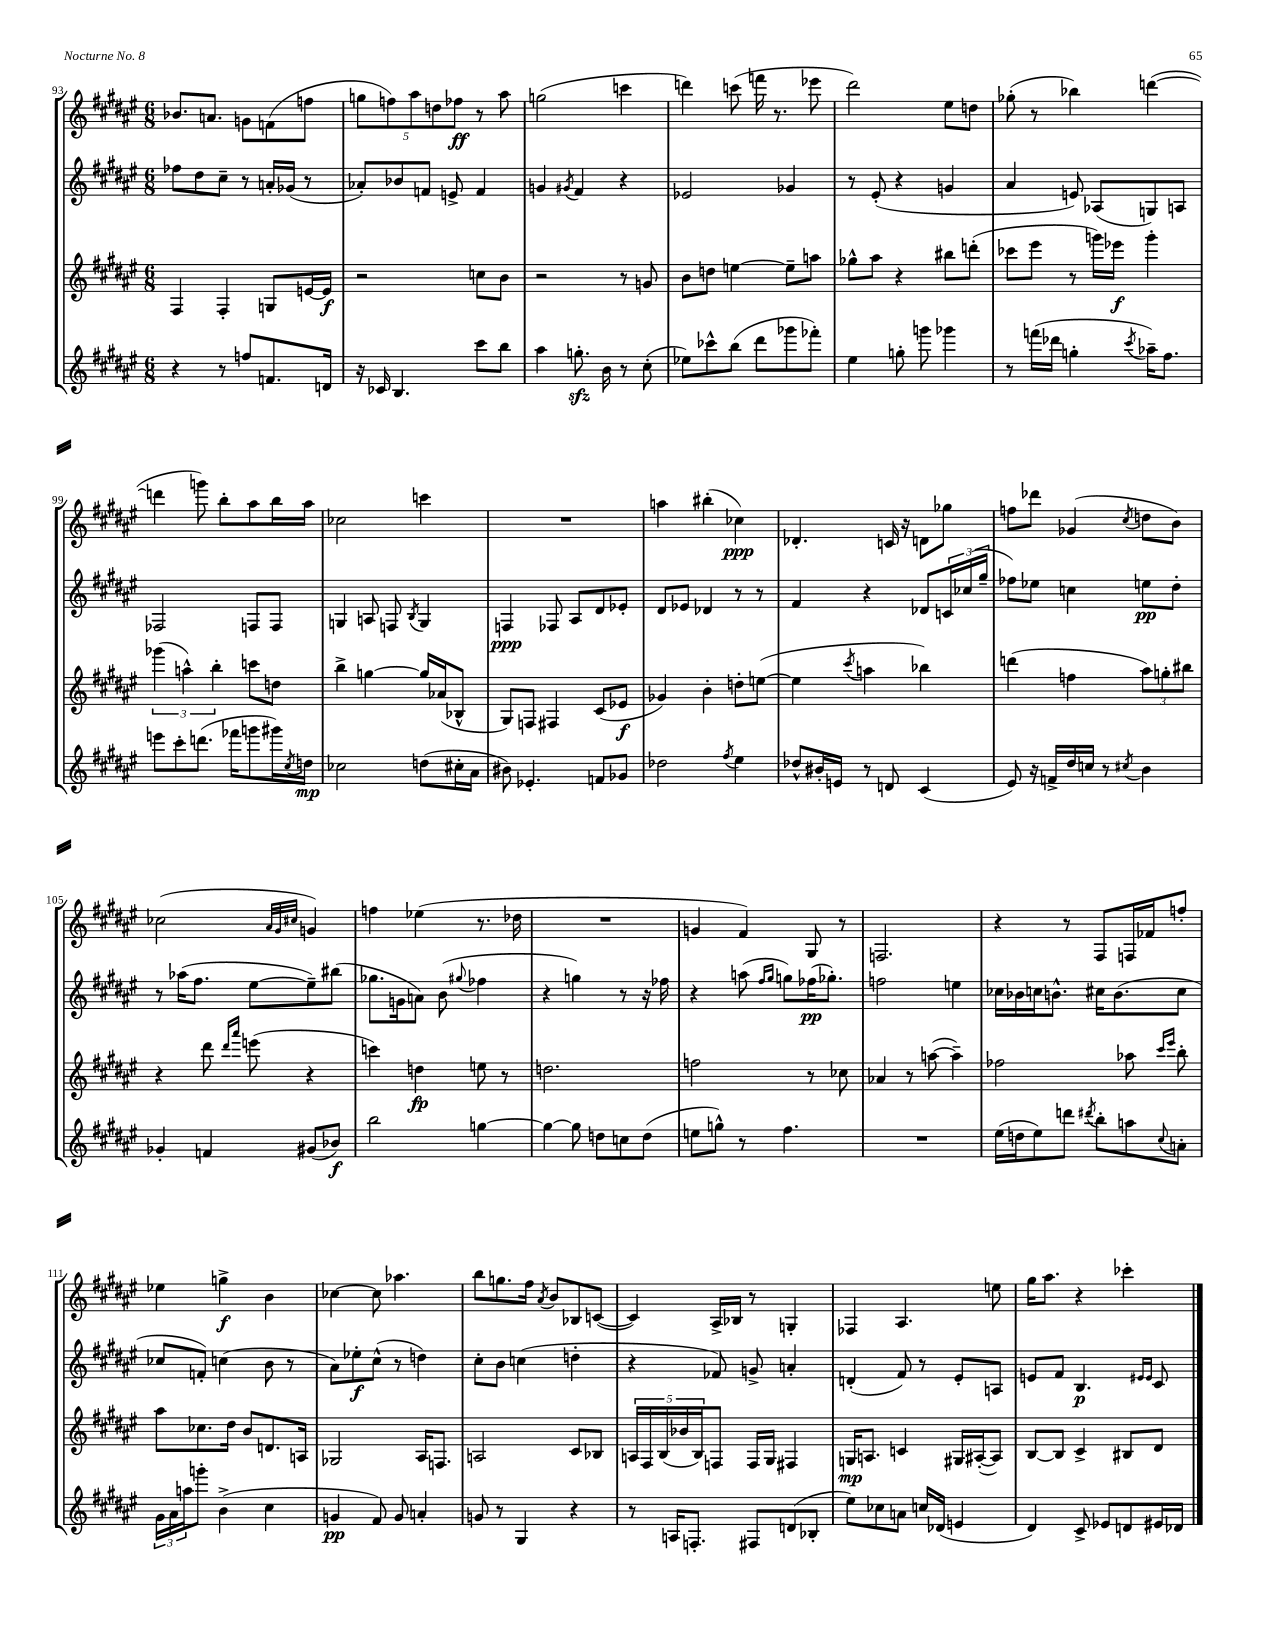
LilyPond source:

<<
\new StaffGroup <<
\new Staff = "s0" {
    \clef treble \key fis \major \numericTimeSignature \time 6/8
    bes'8. a'8. g'8 f'8( f''8 |
    \tuplet 5/4 { g''8 f''8) ais''8 d''8 fes''8\ff } r8 ais''8 |
    g''2( c'''4 |
    d'''4) c'''8( f'''16 r8. ees'''8 |
    dis'''2) eis''8 d''8 |
    ges''8-.( r8 bes''4) d'''4~( |
    d'''4 g'''8) b''8-. ais''8 b''16 ais''16 |
    ces''2 c'''4 |
    R2. |
    a''4 bis''4-.( ces''4\ppp) |
    des'4.-. c'16 r16 d'8 ges''8 |
    f''8 des'''8 ges'4( \acciaccatura { cis''8 } d''8 b'8) |
    ces''2( \grace { ais'32 gis'32 cis''32 } g'4) |
    f''4 ees''4( r8. des''16 |
    R2. |
    g'4 fis'4) gis8 r8 |
    f2. |
    r4 r8 fis8 f16 fes'16 f''8-. |
    ees''4 g''4->\f b'4 |
    ces''4~ ces''8 aes''4. |
    b''8 g''8. fis''16 \acciaccatura { ais'8 } b'8 bes8 c'8~( |
    c'4) ais16-> bes16 r8 g4-. |
    fes4 ais4. e''8 |
    gis''16 ais''8. r4 ces'''4-. \bar "|." |
}
\new Staff = "s1" {
    \clef treble \key fis \major \numericTimeSignature \time 6/8
    fes''8 dis''8 cis''8-- r8 a'16-. ges'16( r8 |
    aes'8-.) bes'8 f'8 e'8-> f'4 |
    g'4 \acciaccatura { gis'8 } fis'4 r4 |
    ees'2 ges'4 |
    r8 eis'8-.( r4 g'4 |
    ais'4 e'8) aes8( g8) a8 |
    fes2 f8 f8 |
    g4 a8 f8 \acciaccatura { b8 } g4 |
    f4\ppp fes8 ais8 dis'8 ees'8-. |
    dis'8 ees'8 des'4 r8 r8 |
    fis'4 r4 des'8 \tuplet 3/2 { c'16 ces''16( gis''16-- } |
    fes''8) ees''8 c''4 e''8\pp dis''8-. |
    r8 aes''16( fis''8. eis''8~ eis''8--) bis''8( |
    ges''8. g'16 a'8) b'8( \appoggiatura { gis''8 } fes''4 |
    r4 g''4) r8 r16 fes''16 |
    r4 a''8( \grace { fis''16 gis''16 } g''8) fes''16\pp( ges''8.-.) |
    f''2 e''4 |
    ces''16 bes'16 c''16 b'8.-^ cis''16 b'8.( cis''8 |
    ces''8 f'8-.) c''4( b'8 r8 |
    ais'8) ees''8-.\f cis''8-^( r8 d''4) |
    cis''8-. b'8 c''4( d''4-. |
    r4 fes'8) g'8-> a'4-. |
    d'4-.( fis'8) r8 eis'8-. a8 |
    e'8 fis'8 b4.\p \grace { eis'16 eis'16 } cis'8 \bar "|." |
}
\new Staff = "s2" {
    \clef treble \key fis \major \numericTimeSignature \time 6/8
    fis4 fis4-. g8 e'16~ e'16\f |
    r2 c''8 b'8 |
    r2 r8 g'8 |
    b'8 d''8 e''4~ e''8-- a''8 |
    ges''8-^ ais''8 r4 bis''8 d'''8-.( |
    ces'''8 eis'''8 r8 g'''16) ees'''16\f g'''4-. |
    \tuplet 3/2 { ges'''4( a''4-^) b''4-. } c'''8 d''8 |
    b''4-> g''4~ g''16 aes'16( bes8-^ |
    gis8) f8 fis4 cis'8( ees'8\f |
    ges'4) b'4-. d''8-. e''8~( |
    e''4 \acciaccatura { cis'''8 } a''4 bes''4) |
    d'''4( f''4 \tuplet 3/2 { ais''8) g''8-. bis''8 } |
    r4 dis'''8 \grace { dis'''16 ais'''16 } e'''8( r4 |
    c'''4) d''4\fp e''8 r8 |
    d''2. |
    f''2 r8 ces''8 |
    aes'4 r8 a''8~( a''4--) |
    fes''2 aes''8 \grace { cis'''16 eis'''16 } b''8-. |
    ais''8 ces''8. dis''16 b'8 d'8. a16 |
    ges2 ais16 f8. |
    a2 cis'8 bes8 |
    \tuplet 5/4 { a16 fis16 b16( bes'16 b16) } f8 f16 gis16 fis4 |
    g16\mp a8. c'4 gis16 ais16~-.( ais8) |
    b8~ b8 cis'4-> bis8 dis'8 \bar "|." |
}
\new Staff = "s3" {
    \clef treble \key fis \major \numericTimeSignature \time 6/8
    r4 r8 f''8 f'8. d'16 |
    r16 ces'16 b4. cis'''8 b''8 |
    ais''4 g''8.-.\sfz b'16 r8 cis''8-.( |
    ees''8) ces'''8-^ b''8( dis'''8 ges'''8 fes'''8-.) |
    eis''4 g''8-. g'''8 ges'''4 |
    r8 f'''16( des'''16 g''4-. \acciaccatura { cis'''8 } aes''16--) fis''8. |
    e'''8 cis'''8-. d'''8.( fes'''16 g'''8 gis'''16) \acciaccatura { cis''8 } d''16\mp |
    ces''2 d''8( cis''16-. ais'16 |
    bis'8) ees'4.-. f'8 ges'8 |
    des''2 \acciaccatura { fis''8 } eis''4 |
    des''8-^ bis'16-. e'16 r8 d'8 cis'4( |
    eis'8) r16 f'16-> dis''16 c''16 r8 \acciaccatura { cis''8 } b'4 |
    ges'4-. f'4 gis'8( bes'8\f) |
    b''2 g''4~ |
    g''4~ g''8 d''8 c''8 d''8( |
    e''8 g''8-^) r8 fis''4. |
    R2. |
    eis''16( d''16 eis''8) d'''8 \acciaccatura { dis'''8 } b''8-. a''8 \appoggiatura { cis''8 } a'8-. |
    \tuplet 3/2 { gis'16 ais'16 a''16 } g'''8-. b'4->( cis''4 |
    g'4\pp fis'8) g'8 a'4-. |
    g'8 r8 gis4 r4 |
    r8 a16 f8.-. fis8 d'8( bes8-. |
    eis''8) ces''8 a'8 c''16 des'16( e'4 |
    dis'4) cis'8-> ees'8 d'8 eis'16 des'16 \bar "|." |
}
>>
>>
\layout { \context { \Score currentBarNumber = #93 } }
